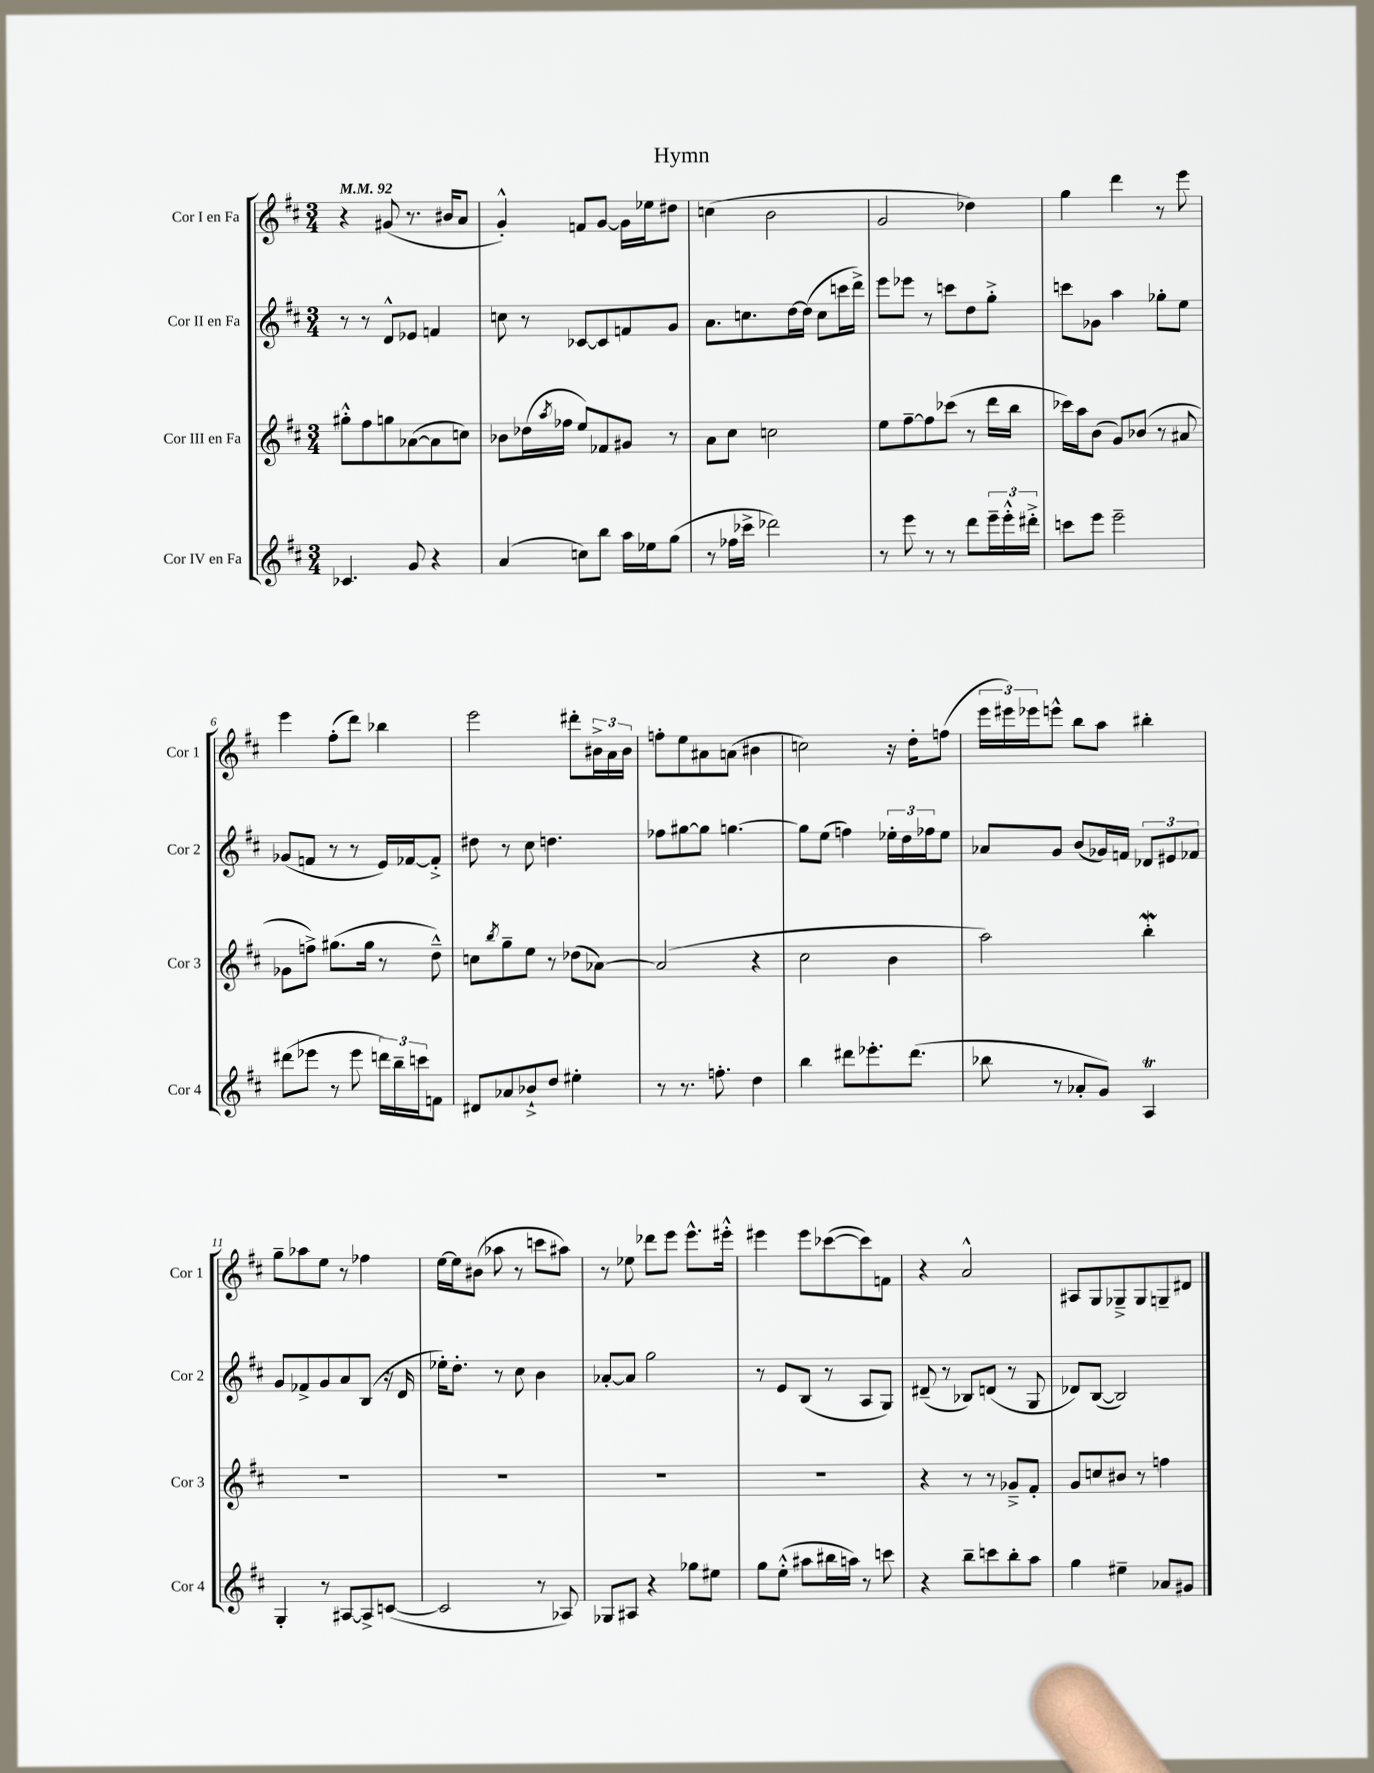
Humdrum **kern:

**kern	**kern	**kern	**kern
*staff4	*staff3	*staff2	*staff1
*clefG2	*clefG2	*clefG2	*clefG2
*k[f#c#]	*k[f#c#]	*k[f#c#]	*k[f#c#]
*M3/4	*M3/4	*M3/4	*M3/4
*MM92	*MM92	*MM92	*MM92
4.c-/	8gg#'^^\L	8r	4r
.	8ff#\	8r	.
.	8gg\	8d^^/L	(8g#/
8g/	([8a-\	8e-/J	8.r
4r	8a-\]	4f/	.
.	.	.	16b#/LK
.	8cc\J)	.	8a/J
=	=	=	=
(4a/	8b-\L	8cc\	4g'^^/)
.	(16dd-\L	8r	.
.	8qaa/	.	.
.	16ff-\JJ	.	.
8cc\L)	8ee/L)	[8c-/L	8f/L
8bb\J	8f-/	8c-/]	[8g/J
16aa\LL	8g#/J	8f/	16g\]LL
16ee-\J	.	.	16ee-\J
(8gg\J	8r	8g/J	8dd#\J
=	=	=	=
8r	8a\L	8.a\L	(4cc\
16ff-\LL	8cc#\J	.	.
16ccc-^\JJ	.	8.cc\	.
2ddd-\)	2cc\	.	2b\
.	.	[16dd\L	.
.	.	(16dd\]JJ	.
.	.	8cc\L	.
.	.	16ccc\L	.
.	.	16ddd^\JJ)	.
=	=	=	=
8r	8ee\L	8eee\L	2g/
8eee\	[8ff#~\	8eee-\J	.
8r	8ff#\]	8r	.
8r	(8ccc-\J	8ccc\L	.
8ddd\L	8r	8dd\	4dd-\)
24eee~\L	16ddd\LL	8gg'^\J	.
24eee'^^\	.	.	.
.	16bb\JJ	.	.
24ddd#'^\JJ	.	.	.
=	=	=	=
8ccc\L	16ccc-\LL)	8ccc\L	4gg\
.	16aa\J	.	.
8eee\J	(8b\J	8g-\J	.
2eee~\	8g/L)	4aa\	4ddd\
.	(8b-/J	.	.
.	8r	8gg-'\L	8r
.	8a#/	8ee\J	8eee\
=	=	=	=
(8ddd#\L	8g-\L	(8g-/L	4eee\
8eee-\J	8ff^\J)	8f/J	.
8r	(8.gg#\L	8r	(8ff#'\L
8eee-\	.	8r	8ddd\J)
.	16gg#\Jk	.	.
24ddd\LL)	8r	16e/LL)	4bb-\
24bb~\	.	.	.
.	.	[16f-/J	.
24ccc\J	.	.	.
8f\J	8dd~^^\)	8f-'^/]J	.
=	=	=	=
8d#/L	8cc\L	8dd#\	2eee\
.	8qbb/	.	.
8a-/	8gg~\	8r	.
8b-`^/	8ee\J	8cc#\	.
8dd/J	8r	4.dd\	.
4ee#'\	(8dd-\L	.	8ddd#'\L
.	[8a-\J)	.	24b#^\L
.	.	.	24a\
.	.	.	24b#\JJ
=	=	=	=
8r	(2a-/]	8ff-\L	8ff'\L
8.r	.	[8gg#\	8ee\
.	.	8gg#\]J	8a#\
8.ff'\	.	.	.
.	.	[4.gg\	(8a\J
4dd\	4r	.	4b#\
=	=	=	=
4bb\	2cc#\	8gg\]L	2cc\)
.	.	(8ee\J	.
8ddd#\L	.	4ff\)	.
8.eee-'\	.	.	.
.	4b\	24ee-'\LL	16r
.	.	24dd\	.
(8.ddd#\J	.	.	16dd'\LK
.	.	24ff-\J	.
.	.	8ee-\J	(8ff\J
=	=	=	=
8bb-\	2aa\)	8a-/L	24eee\LL
.	.	.	24eee#\)
.	.	.	24eee-\J
8r	.	8g/J	8eee^^\J
8a-'/L	.	(8b/L	8bb\L
8g/J)	.	16g-/L)	8aa\J
.	.	16f/JJ	.
4A/	4bb'\	12d-/L	4bb#'\
.	.	12e#/	.
.	.	12f-/J	.
=	=	=	=
4G'/	2.r	8g/L	8gg~\L
.	.	8f-^/	8aa-\
8r	.	8g/	8ee\J
[8A#/L	.	8a/	8r
8A#^/]	.	(8B/J	4ff-\
([8c/J	.	16r	.
.	.	16d/	.
=	=	=	=
2c/]	2.r	16ee-'\LK)	[16ee\LL
.	.	8.dd'\J	16ee\]J
.	.	.	(8b#\J
.	.	8r	8aa-\
.	.	8cc#\	8r
8r	.	4b\	8ccc\L
8A-/)	.	.	8aa#\J)
=	=	=	=
8G-/L	2.r	[8a-'/L	8r
8A#/J	.	8a-/]J	8ee-\
4r	.	2gg\	8ddd-\L
.	.	.	8eee\J
8gg-\L	.	.	8.eee^^\L
8ee#\J	.	.	.
.	.	.	16eee#'^^\Jk
=	=	=	=
8gg\L	2.r	8r	4eee#\
(8ee'^^\J	.	8e/L	.
8aa#\L	.	(8B/J	8eee#\L
16bb#\L	.	8r	([8ccc-\
16aa\JJ)	.	.	.
8r	.	8A/L	8ccc-\])
8ccc\	.	8G/J)	8f\J
=	=	=	=
4r	4r	(8d#~/	4r
.	.	8r	.
8bb~\L	8r	8B-/L)	2a^^/
8ccc\	8r	(8d/J	.
8bb'\	8g-~^/L	8r	.
8aa\J	8f#'/J	8G/	.
=	=	=	=
4gg\	8g/L	8d-/L)	8A#/L
.	8cc/	([8B/J	8G/
4ee#~\	8b#/J	2B/])	8G-~^/
.	8r	.	8G-/
8a-/L	4ff\	.	8G~/
8g#/J	.	.	8d#/J
==	==	==	==
*-	*-	*-	*-
